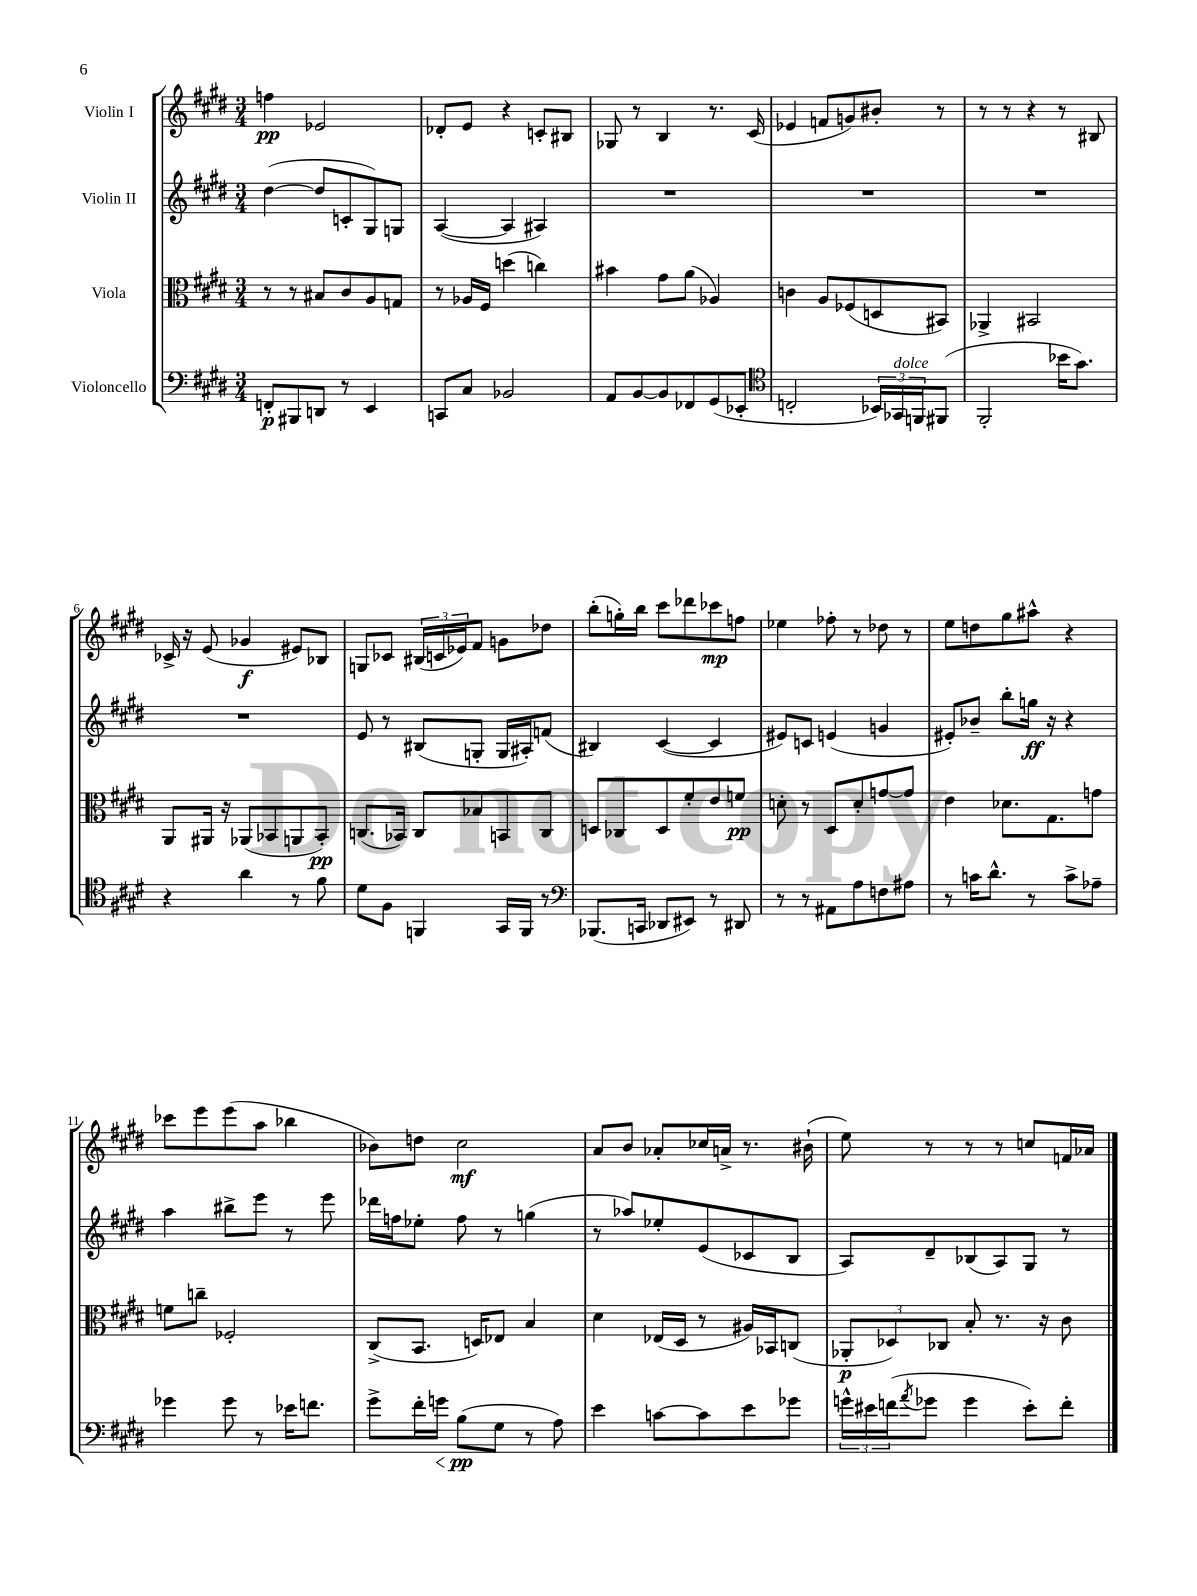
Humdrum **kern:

**kern	**dynam	**kern	**dynam	**kern	**dynam	**kern	**dynam
*part4	*part4	*part3	*part3	*part2	*part2	*part1	*part1
*staff4	*staff4	*staff3	*staff3	*staff2	*staff2	*staff1	*staff1
*I"Violoncello	*	*I"Viola	*	*I"Violin II	*	*I"Violin I	*
*clefF4	*	*clefC3	*	*clefG2	*	*clefG2	*
*k[f#c#g#d#]	*	*k[f#c#g#d#]	*	*k[f#c#g#d#]	*	*k[f#c#g#d#]	*
*M3/4	*	*M3/4	*	*M3/4	*	*M3/4	*
=1	=1	=1	=1	=1	=1	=1	=1
8FFn'/L	p	8r	.	([4dd#\	.	4ffn\	pp
8BBB#X/	.	8r	.	.	.	.	.
8DDn/J	.	8B#X/L	.	8dd#/L]	.	2e-X/	.
8r	.	8c#/	.	8cn'/	.	.	.
4EE/	.	8A/	.	8G#/)	.	.	.
.	.	8Gn/J	.	8Gn/J	.	.	.
=2	=2	=2	=2	=2	=2	=2	=2
8CCn/L	.	8r	.	([4A/	.	8d-X'/L	.
8C#/J	.	16A-X/LL	.	.	.	8e/J	.
.	.	16F#/JJ	.	.	.	.	.
2BB-X/	.	(4ddn\	.	4A/]	.	4r	.
.	.	4ccn\)	.	4A#X/)	.	8cn'/L	.
.	.	.	.	.	.	8B#X/J	.
=3	=3	=3	=3	=3	=3	=3	=3
8AA/L	.	4b#X\	.	2.r	.	8G-X/	.
[8BB/	.	.	.	.	.	8r	.
8BB/]	.	8g#\L	.	.	.	4B/	.
8FF-X/	.	(8a\J	.	.	.	.	.
(8GG#/	.	4A-X/)	.	.	.	8.r	.
8EE-X'/J	.	.	.	.	.	.	.
.	.	.	.	.	.	(16c#/	.
=4	=4	=4	=4	=4	=4	=4	=4
*clefC4	*	*	*	*	*	*	*
2Cn'/	.	4cn\	.	2.r	.	4e-X/	.
.	.	8A/L	.	.	.	8fn/L	.
.	.	(8F-X/	.	.	.	8gn/)	.
24BB-X/LL)	.	8Dn/	.	.	.	8b#X'/J	.
!LO:TX:a:i:t=dolce	!	!	!	!	!	!	!
24GG-X/	.	.	.	.	.	.	.
24FFn/J	.	.	.	.	.	.	.
(8FF#X/J	.	8BB#X/J)	.	.	.	8r	.
=5	=5	=5	=5	=5	=5	=5	=5
2FF#'/	.	4AA-X^/	.	2.r	.	8r	.
.	.	.	.	.	.	8r	.
.	.	2BB#X/	.	.	.	4r	.
16b-X\KL	.	.	.	.	.	8r	.
8.g#\J)	.	.	.	.	.	.	.
.	.	.	.	.	.	8B#X/	.
!!LO:LB:g=z
=6	=6	=6	=6	=6	=6	=6	=6
4r	.	8AA/L	.	2.r	.	16c-X^/	.
.	.	.	.	.	.	16r	.
.	.	16AA#X/Jk	.	.	.	(8e/	.
.	.	16r	.	.	.	.	.
4a\	.	(8AA-X/L	.	.	.	4g-X/	f
.	.	8BB-X/	.	.	.	.	.
8r	.	8AAn/	.	.	.	8e#X/L)	.
8f#\	.	8BB-'/J)	pp	.	.	8B-X/J	.
=7	=7	=7	=7	=7	=7	=7	=7
8d#\L	.	(8.Cn/L	.	8e/	.	8Gn/L	.
8F#\J	.	.	.	8r	.	8c-X/J	.
.	.	16BB-X/Jk)	.	.	.	.	.
4FFn/	.	8C/L	.	(8B#X/L	.	(24B#X/LL	.
.	.	.	.	.	.	24cn/	.
.	.	.	.	.	.	24e-X/J)	.
.	.	8B-X/	.	8Gn'/J	.	8f#/J	.
16GG#/LL	.	8BBn/	.	16G/LL	.	8gn\L	.
16FF/JJ	.	.	.	16A#X'/J)	.	.	.
8r	.	8C/J	.	(8fn/J	.	8dd-X\J	.
=8	=8	=8	=8	=8	=8	=8	=8
*clefF4	*	*	*	*	*	*	*
(8.BBB-X/L	.	8Dn/L	.	4B#X/)	.	(8bb'\L	.
.	.	8C-X/	.	.	.	16ggn'\L)	.
16CCn/Jk	.	.	.	.	.	16bb\JJ	.
8DD-X/L	.	8D/	.	([4c#/	.	8ccc#\L	.
8EE#X/J)	.	8f#'/	.	.	.	8ddd-X\	.
8r	.	8e/	.	4c#/]	.	8ccc-X\	mp
8DD#X/	.	8fn/J	pp	.	.	8ffn\J	.
=9	=9	=9	=9	=9	=9	=9	=9
8r	.	8dn'\	.	8e#X/L)	.	4ee-X\	.
8r	.	8r	.	8cn/J	.	.	.
8AA#X\L	.	8D#/L	.	(4en/	.	8ff-X'\	.
8A\	.	8d'/	.	.	.	8r	.
8Fn\	.	[8gn/	.	4gn/	.	8dd-X\	.
8A#X\J	.	8g/J]	.	.	.	8r	.
=10	=10	=10	=10	=10	=10	=10	=10
8r	.	4e\	.	8e#X'/L)	.	8ee\L	.
16cn\KL	.	.	.	8b-X~/J	.	8ddn\	.
8.d#^^\J	.	.	.	.	.	.	.
.	.	8.d-X\L	.	8bb'\L	.	8gg#\	.
8r	.	.	.	16ggn\Jk	ff	8aa#X^^\J	.
.	.	8.G#\	.	16r	.	.	.
8c^\L	.	.	.	4r	.	4r	.
8A-X~\J	.	8gn\J	.	.	.	.	.
!!LO:LB:g=z
=11	=11	=11	=11	=11	=11	=11	=11
4g-X\	.	8fn\L	.	4aa\	.	8ccc-X\L	.
.	.	8ccn~\J	.	.	.	8eee\	.
8g-\	.	2F-X'/	.	8bb#X^\L	.	(8eee\	.
8r	.	.	.	8eee\J	.	8aa\J	.
16e-X\KL	.	.	.	8r	.	4bb-X\	.
8.fn\J	.	.	.	.	.	.	.
.	.	.	.	8eee\	.	.	.
=12	=12	=12	=12	=12	=12	=12	=12
8g#^\L	.	(8C#^/L	.	16ddd-X\LL	.	8b-X\L)	.
.	.	.	.	16ffn\J	.	.	.
16f#'\L	.	8.BB/J	.	8ee-X'\J	.	8ddn\J	.
!	!LO:HP:b	!	!	!	!	!	!
16gn\JJ	<	.	.	.	.	.	.
(8B\L	pp	.	.	8ff\	.	2cc#\	mf
.	.	16Dn/KL)	.	.	.	.	.
8G#\J	[	8E-X/J	.	8r	.	.	.
8r	.	4B/	.	(4ggn\	.	.	.
8A\)	.	.	.	.	.	.	.
=13	=13	=13	=13	=13	=13	=13	=13
4e\	.	4d#\	.	8r	.	8a/L	.
.	.	.	.	8aa-X/L)	.	8b/J	.
[8cn\L	.	(16E-X/LL	.	8ee-X'/	.	8a-X'/L	.
.	.	16D#/JJ	.	.	.	.	.
8c\]	.	8r	.	(8e/	.	16cc-X/L	.
.	.	.	.	.	.	16an^/JJ	.
8e\	.	16A#X/LL)	.	8c-X/	.	8.r	.
.	.	16BB-X/J	.	.	.	.	.
8g-X\J	.	(8Cn/J	.	8B/J	.	.	.
.	.	.	.	.	.	(16b#X`\	.
=14	=14	=14	=14	=14	=14	=14	=14
24gn^^\LL	.	12AA-X'/L	p	8A/L)	.	8ee\)	.
24e#X\	.	.	.	.	.	.	.
(24fn\J	.	12D-X/)	.	.	.	.	.
8qa/	.	.	.	.	.	.	.
8g-X\J	.	.	.	8d#~/	.	8r	.
.	.	12C-X/J	.	.	.	.	.
4g-\	.	8B'/	.	(8B-X/	.	8r	.
.	.	8.r	.	8A/)	.	8r	.
8e#'\L)	.	.	.	8G#/J	.	8ccn/L	.
.	.	16r	.	.	.	.	.
8f'\J	.	8c#\	.	8r	.	16fn/L	.
.	.	.	.	.	.	16a-X/JJ	.
==	==	==	==	==	==	==	==
*-	*-	*-	*-	*-	*-	*-	*-
